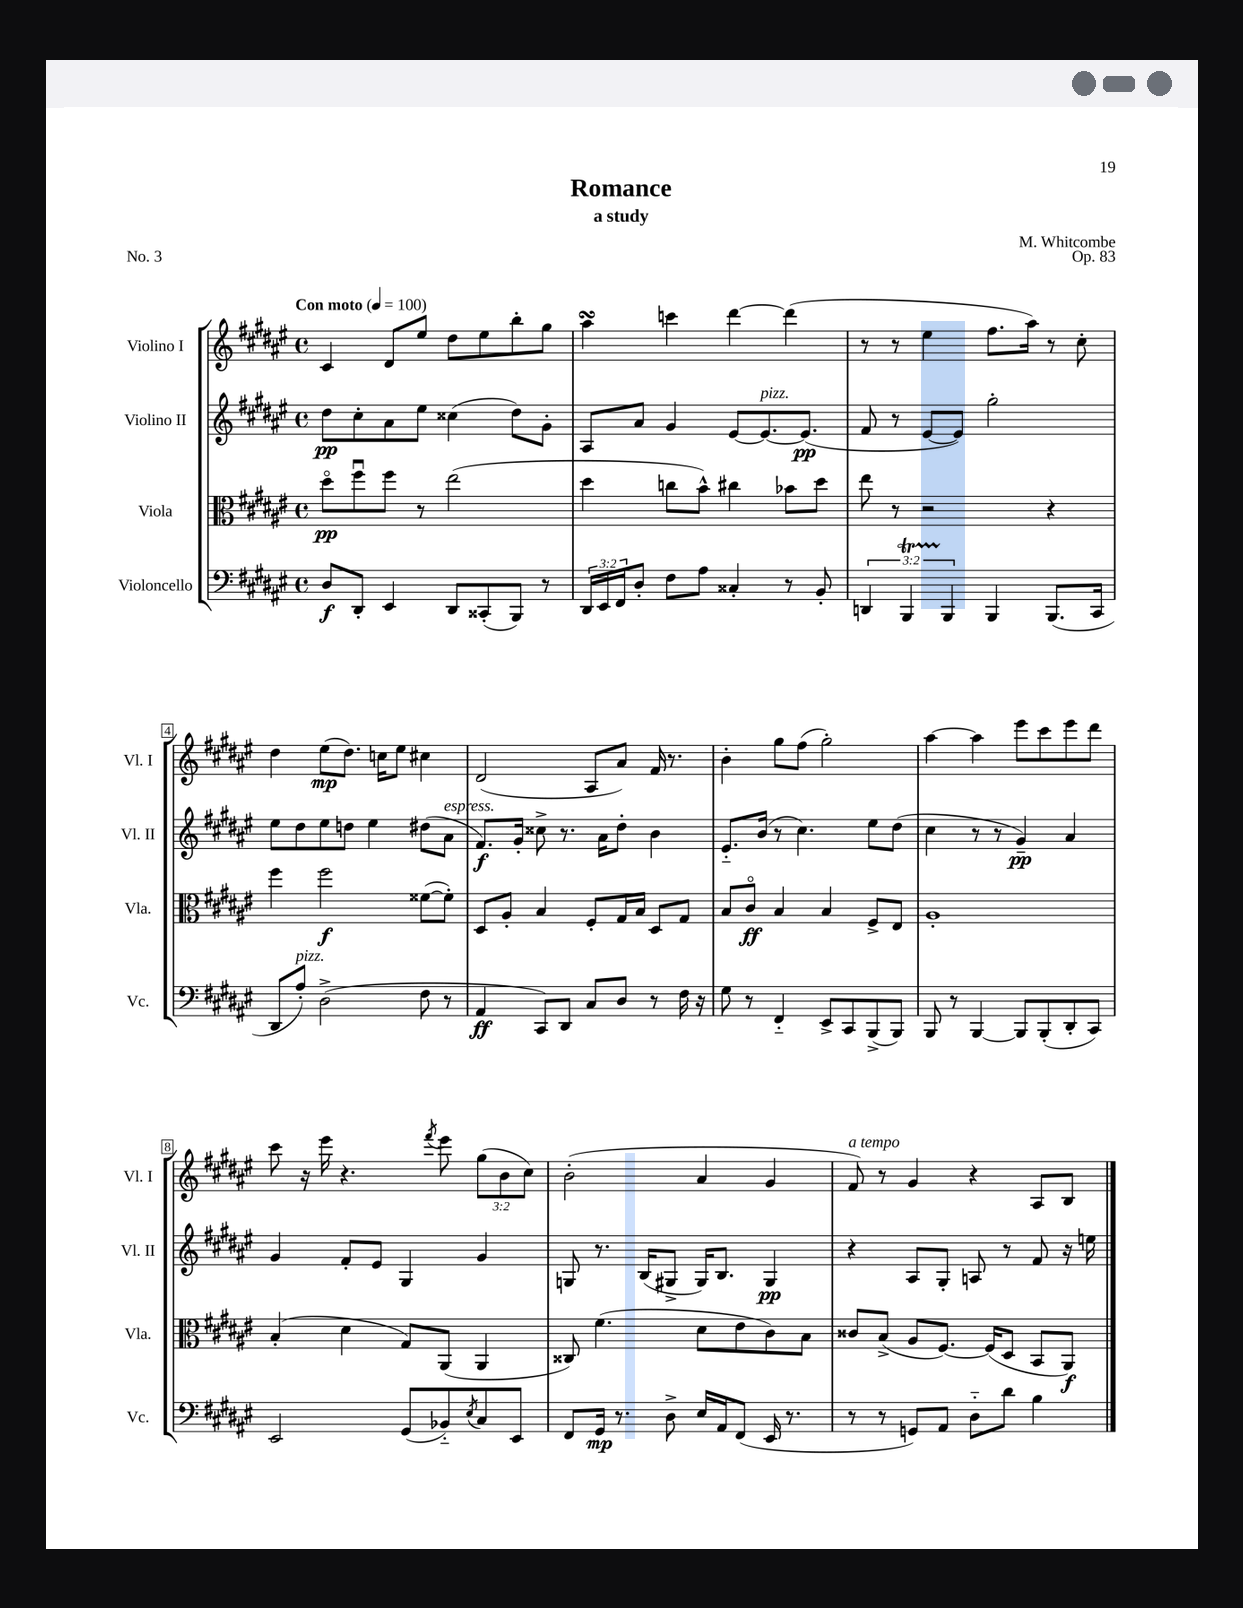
\header { title = "Romance" composer = "M. Whitcombe" subtitle = "a study" opus = "Op. 83" piece = "No. 3" }
<<
\new StaffGroup <<
\new Staff = "s0" \with { instrumentName = "Violino I" shortInstrumentName = "Vl. I" } {
    \clef treble \key fis \major \defaultTimeSignature \time 4/4 \override Staff.TupletNumber.text = #tuplet-number::calc-fraction-text \tempo "Con moto" 4 = 100
    cis'4 dis'8 eis''8 dis''8 eis''8 b''8-. gis''8 |
    ais''4\turn c'''4 dis'''4~ dis'''4( |
    r8 r8 eis''4 fis''8. ais''16) r8 cis''8-. |
    dis''4 eis''8\mp( dis''8.) c''16 eis''8 cis''4 |
    dis'2( ais8 ais'8) fis'16 r8. |
    b'4-. gis''8 fis''8( gis''2-.) |
    ais''4~ ais''4 eis'''8 cis'''8 eis'''8 dis'''8 |
    cis'''8 r16 eis'''16 r4. \acciaccatura { fis'''8 } eis'''8 \tuplet 3/2 { gis''8( b'8 cis''8) } |
    b'2-.( ais'4 gis'4 |
    fis'8^\markup { \italic "a tempo" }) r8 gis'4 r4 ais8 b8 \bar "|." |
}
\new Staff = "s1" \with { instrumentName = "Violino II" shortInstrumentName = "Vl. II" } {
    \clef treble \key fis \major \defaultTimeSignature \time 4/4
    dis''8\pp cis''8-. ais'8 eis''8 cisis''4( dis''8) gis'8-. |
    ais8 ais'8 gis'4 eis'8~ eis'8.~^\markup { \italic "pizz." } eis'8.\pp( |
    fis'8 r8 eis'8~ eis'8) gis''2-. |
    eis''8 dis''8 eis''8 d''8 eis''4 dis''8( ais'8^\markup { \italic "espress." } |
    fis'8.\f) gis'16-. cisis''8-> r8. ais'16 dis''8-. b'4 |
    eis'8.-_ b'16( r8 cis''4.) eis''8 dis''8( |
    cis''4 r8 r8 gis'4--\pp) ais'4 |
    gis'4 fis'8-. eis'8 gis4 gis'4 |
    g8 r8. b16( gis8-> gis16) b8. gis4\pp |
    r4 ais8 gis8-. a8 r8 fis'8 r16 e''16 \bar "|." |
}
\new Staff = "s2" \with { instrumentName = "Viola" shortInstrumentName = "Vla." } {
    \clef alto \key fis \major \defaultTimeSignature \time 4/4
    dis''8\flageolet\pp fis''8\downbow fis''8 r8 eis''2( |
    dis''4 c''8 b'8-^) cis''4 bes'8 dis''8 |
    eis''8 r8 r2 r4 |
    fis''4 fis''2\f fisis'8~( fisis'8-.) |
    dis8 ais8-. b4 fis8-. gis16 b16 dis8 gis8 |
    b8 cis'8\flageolet\ff b4 b4 fis8-> eis8 |
    ais1-. |
    b4-.( dis'4 gis8) ais,8( ais,4 |
    cisis8) fis'4.( dis'8 eis'8 cis'8) b8 |
    cisis'8 b8->( ais8 fis8.~) fis16( dis8 b,8 ais,8\f) \bar "|." |
}
\new Staff = "s3" \with { instrumentName = "Violoncello" shortInstrumentName = "Vc." } {
    \clef bass \key fis \major \defaultTimeSignature \time 4/4 \override Staff.TupletNumber.text = #tuplet-number::calc-fraction-text
    dis8\f dis,8-. eis,4 dis,8 cisis,8-.( b,,8) r8 |
    \tuplet 3/2 { dis,16 eis,16 fis,16 } dis8-. fis8 ais8 cisis4-. r8 b,8-. |
    \tuplet 3/2 { d,4 b,,4\startTrillSpan b,,4\stopTrillSpan } b,,4 b,,8.( cis,16 |
    dis,8 ais8-.^\markup { \italic "pizz." }) dis2->( fis8 r8 |
    ais,4\ff cis,8) dis,8 cis8 dis8 r8 fis16 r16 |
    gis8 r8 fis,4-_ eis,8-> cis,8 b,,8->( b,,8) |
    b,,8 r8 b,,4~ b,,8 b,,8-.( dis,8-. cis,8) |
    eis,2 gis,8( bes,8-_) \acciaccatura { eis8 } cis8 eis,8 |
    fis,8 gis,16\mp r8. dis8-> eis16 ais,16 fis,8( eis,16 r8. |
    r8 r8 g,8) ais,8 dis8-_ dis'8 b4 \bar "|." |
}
>>
>>
\layout { \context { \Score \override BarNumber.stencil = #(make-stencil-boxer 0.1 0.3 ly:text-interface::print) } }
